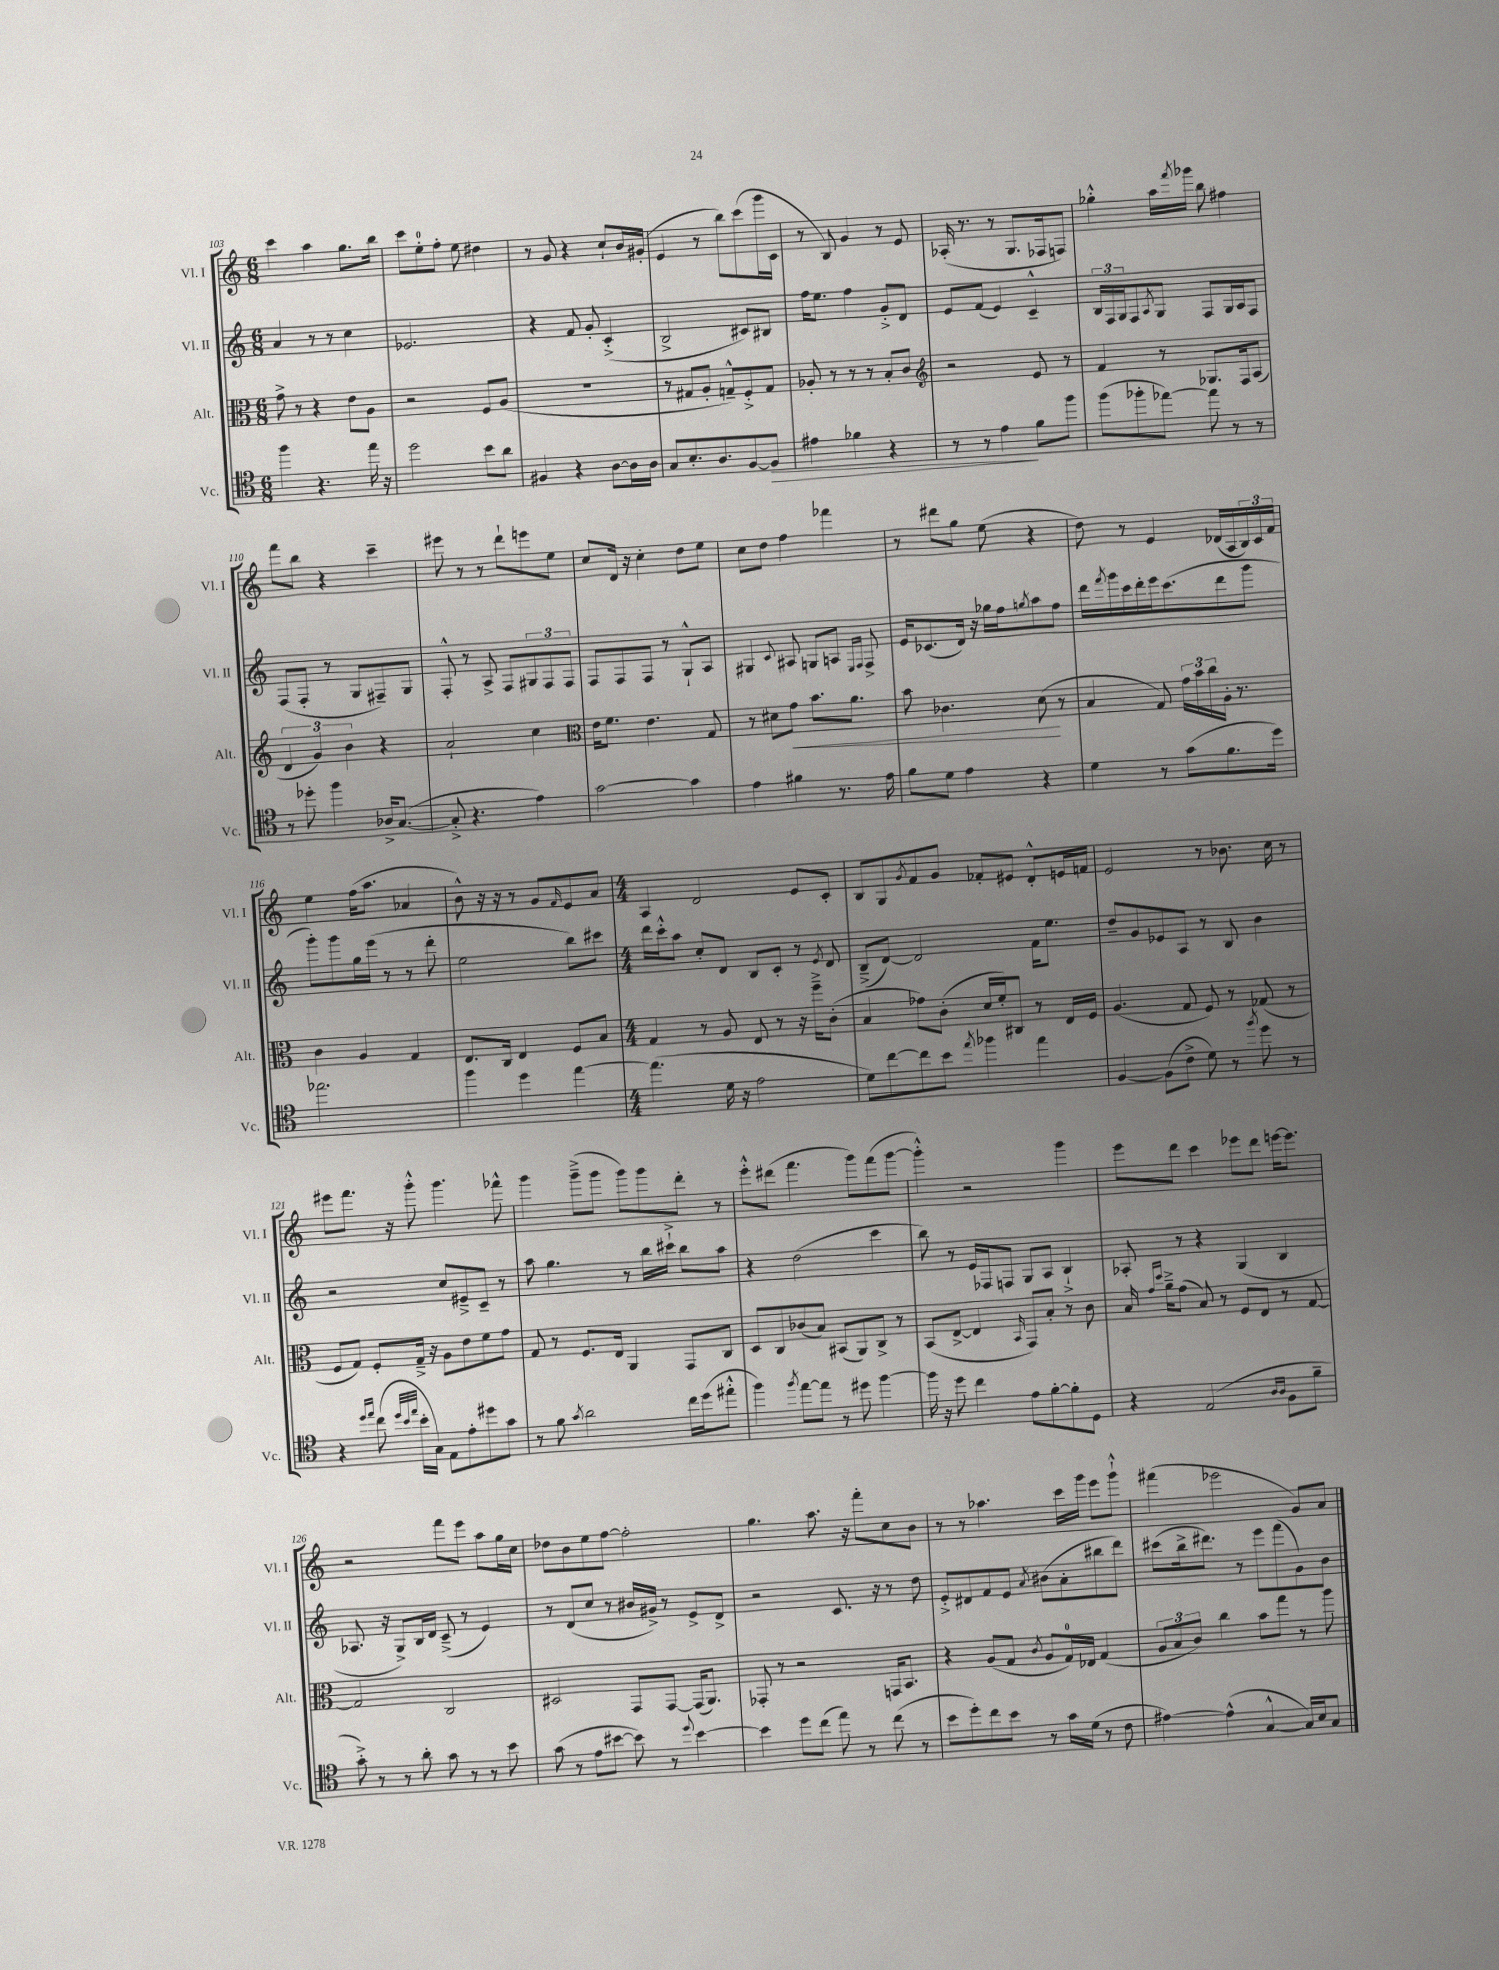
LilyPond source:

<<
\new StaffGroup <<
\new Staff = "s0" \with { instrumentName = "Vl. I" shortInstrumentName = "Vl. I" } {
    \clef treble \key c \major \numericTimeSignature \time 6/8
    c'''4 a''4 g''8. b''16 |
    c'''8 e''8-0-. f''8-. e''8 dis''4 |
    r8 g'8 r4 c''8-! b'16 gis'16-.( |
    e'4 r8 b''8) c'''8( g'''16 c'16 |
    r8 b8) g'4 r8 e'8 |
    aes16-.( r8. r8 g8. fes16 f8) |
    ges''4-.-^ a''16 \acciaccatura { f'''8 } ges'''16 b''8 fis''4 |
    f'''8 b''8 r4 c'''4-- |
    eis'''8 r8 r8 d'''8-! e'''8 e''8 |
    c''8 d'16 r16 c''4-. d''8 e''8 |
    c''8 d''8 f''4 fes'''4 |
    r8 dis'''8 g''8 e''8( r4 |
    d''8) r8 e'4 des'16( a16 \tuplet 3/2 { b16) c'16 f'16 } |
    e''4 f''16( a''8. aes'4 |
    b'8-^) r16 r16 r8 g'8 \grace { f'16 } e'8 a'8 |
    \numericTimeSignature \time 4/4 a4 d'2 e'8 c'8-. |
    b8 g8 \acciaccatura { g'8 } f'8 g'8 fes'8-. eis'8 d'8-.-^ e'16 f'16 |
    e'2 r8 bes'8. c''16 r8 |
    eis'''8 f'''8. r16 g'''8-.-^ g'''4. fes'''8-^ |
    g'''4 g'''8--->( g'''8 g'''8) g'''8 d'''8-. r8 |
    e'''8-.-^ dis'''8( f'''4. g'''8) f'''8( g'''8~ |
    g'''4-.-^) r2 g'''4 |
    e'''8 d'''8 c'''4 ees'''8 d'''8 e'''16~ e'''8. |
    r2 f'''8 e'''8 a''8 g''16 c''16 |
    des''8 b'8 e''8 f''8~ f''2-. |
    g''4. a''8. r16 f'''8-. c''8 b'8 |
    r8 r8 aes''4. c'''16 g'''16 e'''8 g'''8-!-^ |
    fis'''4( ees'''2 g'8) a'8 \bar "|." |
}
\new Staff = "s1" \with { instrumentName = "Vl. II" shortInstrumentName = "Vl. II" } {
    \clef treble \key c \major \numericTimeSignature \time 6/8
    a'4 r8 r8 c''4 |
    ees'2. |
    r4 f'8 g'8-. c'4-.->( |
    b2-> cis'8) bis8 |
    f''16 e''8. f''4 g'8-.-> d'8 |
    e'8 f'8( e'4) c'4---^ |
    \tuplet 3/2 { b16 f16 g16 } f8 \acciaccatura { a8 } g8 f8 g16 a16 f8 |
    f8( f8-. r8 g8 fis8--) g8 |
    f8-.-^ r8 a8-> f8 \tuplet 3/2 { gis8 f8 f8 } |
    f8 f8 f8 r8 g8-!-^ a8 |
    gis4 \appoggiatura { c'8 } ais8 g8 a8 \grace { e16 f16 } f8-> |
    e'16 ces'8.( d'16) r16 ges''16 f''16 \acciaccatura { g''8 } a''8 f''8 |
    d'''16 \acciaccatura { f'''8 } g'''16 c'''16 d'''16-. e'''16 c'''8.( d'''8 g'''8 |
    g'''8-.) g'''8 g''16 e'''16( r8 r8 d'''8-. |
    e''2 b''8) cis'''8 |
    \numericTimeSignature \time 4/4 d'''16 c'''16-.-^ a''8 c''8-. d'8 b8 c'8-. r8 \acciaccatura { e'8 } d'8 |
    b8--->( d'8~) d'2 f'16 e''8. |
    d''8-- g'8 ees'8 a8 r8 b8 b'4 |
    r2 c''8 eis'8---> c'8-- r8 |
    a''8 g''4. r8 b''16 cis'''16-!-> b''8 a''8 |
    r4 d''2( c'''4 |
    b''8) r8 e'16 fes16 f8 g8 a8 b4-!-> |
    aes8-. r8 r4 g4( b4 |
    aes8. r16 g8->) b16 d'16 c'8--->( r8 e'4) |
    r8 d'8( c''8 r8 bis'16 gis'16->) r8 e'8-> d'8-> |
    r2 c'8. r16 r8 d''8 |
    e'8-.-> dis'8 f'8 e'8 \acciaccatura { a'8 } bis'8( a'8-. bis''8 d'''8) |
    cis'''8( b''16-> dis'''8.) r8 e'''8 f'''8( g'8) b'8 \bar "|." |
}
\new Staff = "s2" \with { instrumentName = "Alt." shortInstrumentName = "Alt." } {
    \clef alto \key c \major \numericTimeSignature \time 6/8
    g'8-> r8 r4 e'8 a8 |
    r2 f8 a8( |
    R2. |
    r8 gis8 a8-. g8---^) f8-.-> g8 |
    aes8-. r8 r8 r8 b8-. c'8 |
    \clef treble r2 e'8 r8 |
    f'4 r8 ges8. f16 a8( |
    \tuplet 3/2 { d'4 g'4) b'4 } r4 |
    a'2-! c''4 |
    \clef alto e'16 f'8. e'4. g8 |
    r8 dis'8 g'8\< b'8. a'8. |
    b'8 ces'4. d'8\!( r8 |
    b4 g8) \tuplet 3/2 { g'16 b'16 c''16 } a16-. r8. |
    c'4 a4 g4 |
    e8. c16 e4 f8 b8 |
    \numericTimeSignature \time 4/4 g4 r8 a8 e8 r8 r16 f''16---> c'8-.( |
    b4 ges'8) c'8-.( d'16 f'16-.) cis8 r8 e16 f16 |
    a4.( g8 f8) r8 ges8( r8 |
    f8 g8) f8-. g16---> r16 a8 e'8 f'8 g'8 |
    g8 r8 f8. e16 a,4 g,8 c8 |
    d8 c8 ces'8( b8) bis,8( a,8) c8-> r8 |
    b,8( e8~-> e4 \grace { b,16 } g,8) b8-. r8 c'8 |
    b16 \grace { g'16 d''16 } a'16---> g'8( b8) r8 f8 e8 r8 g8~ |
    g2 c2 |
    dis2 g,8 g,8~ g,16( a,8.) |
    ges,8-. r8 r2 g,16 b,8. |
    r4 a8( g8 \acciaccatura { c'8 } a8 g16-0) ees16 g4( |
    \tuplet 3/2 { a8 b8 c'8) } c''4 b'8 g''8 r8 a''8 \bar "|." |
}
\new Staff = "s3" \with { instrumentName = "Vc." shortInstrumentName = "Vc." } {
    \clef tenor \key c \major \numericTimeSignature \time 6/8
    f''4 r4. e''16 r16 |
    d''2 b'8 a'8 |
    fis4 r4 a8~ a16 a16 |
    g8 b8.-. a8. f8~ f8\> |
    eis'4 fes'4 r4 |
    r8 r8 e'4\! f'8 f''8 |
    f''8( fes''8-. ees''8~) ees''8 r8 r8 |
    r8 des''8-. f''4 aes16-> g8.~( |
    g8-.-> r4. e'4) |
    g'2~ g'4 |
    e'4 fis'4 r8. e'16 |
    f'8 d'8 e'4 r4 |
    d'4 r8 g'8( f'8. d''16) |
    ees''2. |
    f''4 d''4 e''4~ |
    \numericTimeSignature \time 4/4 e''4.( d'16 r16 e'2 |
    d'8) c''8~ c''8 b'8 \acciaccatura { e''8 } fes''4 e''4 |
    f4~ f8( c'8-> d'8) r8 \acciaccatura { f''8 } d''8 r8 |
    r4 \grace { d''16 e''16 } c''8( \grace { d''32 b'32 e''32 } b'16-. g16) e8 e'8-. dis''8 g'8 |
    r8 f'8 \acciaccatura { g'8 } a'2 c''16 d''16( eis''8-.-^ |
    f''4) \acciaccatura { f''8 } e''8~ e''8 r8 dis''8 f''4~ |
    f''16 r16 d''8 c''4 e'8 f'8~-. f'8-. d8 |
    r4 e2( \grace { a16 a16 } f8 f'8-- |
    g'8-.->) r8 r8 a'8-. g'8 r8 r8 b'8 |
    g'8( r8 e'8 bis'8~ bis'8) r8 \appoggiatura { d''8 } bis'4~ |
    bis'4 d''8 c''8( e''8) r8 c''8( r8 |
    b'8 d''8-.) c''8 b'8 r8 g'16 d'16( r8 c'8 |
    eis'4~) eis'4-^( g4~-^ g16) b16 g8 \bar "|." |
}
>>
>>
\layout { \context { \Score currentBarNumber = #103 } }
